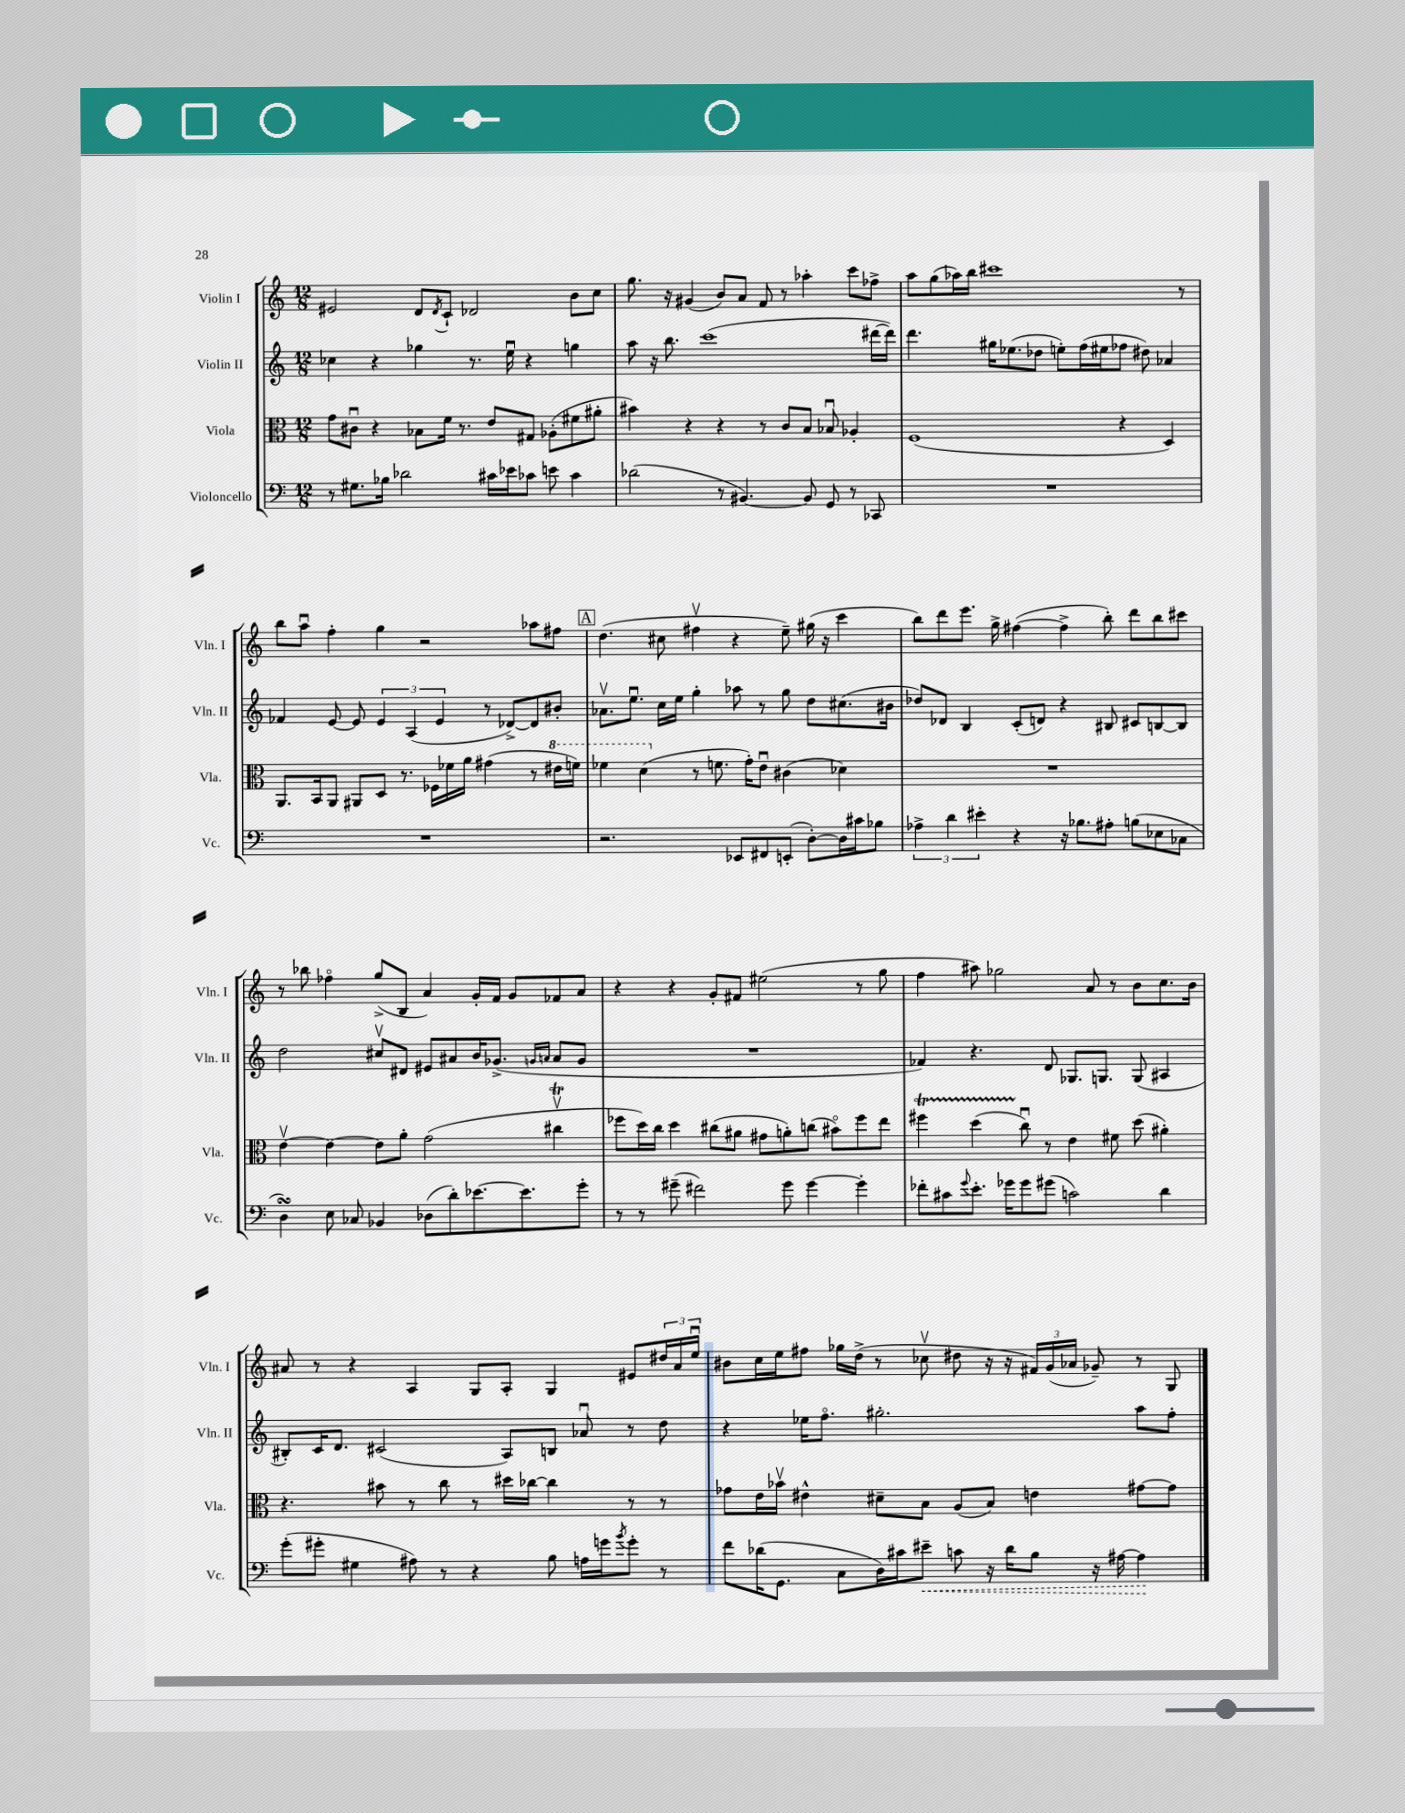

**kern	**dynam	**kern	**kern	**kern
*part4	*part4	*part3	*part2	*part1
*staff4	*staff4	*staff3	*staff2	*staff1
*I"Violoncello	*	*I"Viola	*I"Violin II	*I"Violin I
*I'Vc.	*	*I'Vla.	*I'Vln. II	*I'Vln. I
*clefF4	*	*clefC3	*clefG2	*clefG2
*k[]	*	*k[]	*k[]	*k[]
*M12/8	*	*M12/8	*M12/8	*M12/8
=1	=1	=1	=1	=1
8r	.	8g\L	4cc-X\	2e#X/
8.G#X\L	.	8c#Xu\J	.	.
.	.	4r	4r	.
16B-X\Jk	.	.	.	.
2d-X\	.	.	.	.
.	.	8B-X\L	4gg-X\	8d/L
.	.	.	.	8qd/
.	.	16f\Jk	.	8c`/J
.	.	8.r	.	.
.	.	.	8.r	2d-X/
16c#X\LL	.	8e/L	.	.
16e-X\J	.	.	16eeu\	.
8c-X\J	.	8G#X/J	4r	.
8en\	.	(8A-X'\L	.	.
4c-\	.	8f#X\	4ggn\	8b\L
.	.	8a#X'\J	.	8cc\J
=2	=2	=2	=2	=2
(2d-X\	.	4b#X\)	8aa\	8.gg\
.	.	.	16r	.
.	.	.	8.bb\	16r
.	.	4r	.	(4g#X/
.	.	.	(1ccc	.
8r	.	4r	.	8b/L)
[4.BB#X/)	.	.	.	8a/J
.	.	8r	.	8f/
.	.	8c/L	.	8r
8BB#/]	.	8B/J	.	4aa-X'\
8GG/	.	8B-Xu/	.	.
8r	.	4A-X'/	.	8ccc\L
8CC-X/	.	.	[16ddd#X\LL	8ff-X^\J
.	.	.	16ddd#\JJ])	.
=3	=3	=3	=3	=3
1.r	.	(1F	4.ddd\	8aa\L
.	.	.	.	(8gg\
.	.	.	.	16aa-X\L)
.	.	.	.	16bb\JJ
.	.	.	16gg#X\KL	1ccc#X
.	.	.	(8.ee-X\	.
.	.	.	8dd-X\J	.
.	.	.	8een'\L)	.
.	.	.	(16ff\L	.
.	.	.	16ee#X\J	.
.	.	4r	8ff-X\J	.
.	.	.	8dd#X\)	.
.	.	4D/)	4a-X/	.
.	.	.	.	8r
!!LO:LB:g=z
=4	=4	=4	=4	=4
1.r	.	8.AA/L	4f-X/	8bb\L
.	.	.	.	8aau\J
.	.	16BB/k	.	.
.	.	8AA/J	[8e/	4ff'\
.	.	8AA#X/L	8e/]	.
.	.	8D/J	6e/	4gg\
.	.	8.r	.	.
.	.	.	(6A/	.
.	.	.	.	2r
.	.	16F-X\LL	.	.
.	.	.	6e/	.
.	.	16f-X\	.	.
.	.	16a\JJ	.	.
.	.	(4g#X\	8r	.
.	.	.	[8d-X^/L)	.
.	.	8r	8d-/]	8aa-X\L
*	*	*8va	*	*
.	.	16ee#X\LL	8b#X'/J	8ff#X\J
.	.	16ffn\JJ)	.	.
!!LO:REH:place=s1:t=A
=5	=5	=5	=5	=5
2.r	.	4ff-X\	8.a-Xv\L	(4.dd\
.	.	.	8.eeu\J	.
.	.	(4dd\	.	.
.	.	.	16cc\LL	8cc#X\
.	.	.	16ee\JJ	.
*	*	*X8va	*	*
.	.	8r	4gg'\	4ff#Xv\
.	.	8.fn\	.	.
8EE-X/L	.	.	8aa-X\	4r
.	.	16g'\KL)	.	.
8FF#X/	.	8eu\J	8r	.
(8EEn'/J	.	(4c#X\	8gg\	8ee~\)
[8D'\L)	.	.	8dd\L	(16gg#X\
.	.	.	.	16r
16D\L]	.	4d-X\)	(8.cc#X\	4ccc\
16c#X\J	.	.	.	.
8B-X\J	.	.	.	.
.	.	.	16b#X\Jk	.
=6	=6	=6	=6	=6
6A-X^\	.	1.r	8dd-X/L)	8bb\L)
.	.	.	8d-X/J	8ddd\
6d\	.	.	.	.
.	.	.	4B/	8.eee\J
6e#X'\	.	.	.	.
.	.	.	.	16gg^\
4r	.	.	(8c'/L	([4ff#X\
.	.	.	8dn/J)	.
16r	.	.	4r	4ff#^\]
8.B-X\L	.	.	.	.
8A#X'\J	.	.	8B#X/	8bb'\)
(8Bn\L	.	.	8c#X/L	8ddd\L
8E-X\	.	.	[8Bn/	8bb\
8C-X\J	.	.	8B/J]	8ccc#X\J
!!LO:LB:g=z
=7	=7	=7	=7	=7
4DsSSS\)	.	[4ev\	2dd\	8r
.	.	.	.	8bb-X\
8E\	.	4e\_	.	4ff-X\
8C-X/	.	.	.	.
4BB-X/	.	8e\L]	8cc#Xv/L	(8gg^/L
.	.	8a'\J	8d#X/J	8B/J
(8D-X\L	.	(2g\	8e#X/L	4a/)
8d'\)	.	.	8a#X/	.
[8.e-X\	.	.	16b/K	16g'/LL
.	.	.	(8.g-X^/J	16f/JJ
.	.	.	.	8g/L
8.e-\]	.	.	.	.
.	.	.	16qqgn/LL	.
.	.	.	16qqan/JJ	.
.	.	4cc#Xtv\	8a/L	8f-X/
8g'\J	.	.	8g/J	8a/J
=8	=8	=8	=8	=8
8r	.	8ff-X\L	1.r	4r
8r	.	16dd\L)	.	.
.	.	16cc\JJ	.	.
(8g#X~\	.	4dd\	.	4r
2f#X\)	.	.	.	.
.	.	(8cc#X\L	.	8g'/L
.	.	8a#X\J	.	8f#X/J
.	.	8g#X\L	.	(2ee#X\
8g#\	.	8an'\)	.	.
[4g#\	.	(8ccn\J	.	.
.	.	8b#X\L)	.	.
4g#'\]	.	8ff-\	.	8r
.	.	8ee\J	.	8gg\
=9	=9	=9	=9	=9
8f-X'\L	.	4ff#Xt\	4f-X/)	4ff\
8c#X\	.	.	.	.
8qqg/	.	.	.	.
8.e'\J	.	(4ddTTT\	4.r	8aa#X\)
.	.	.	.	2gg-X\
16g-X\KL	.	.	.	.
8g-\	.	8ccu\)	.	.
(8g#X\J	.	8r	8d/	.
2cn\)	.	4e\	8.G-X/L	.
.	.	.	.	8a/
.	.	.	8.Gn/J	.
.	.	8f#X\	.	8r
.	.	(8dd\	(8G/	8b\L
4d\	.	4a#X'\)	4A#X/	8.cc\
.	.	.	.	16b\Jk
!!LO:LB:g=z
=10	=10	=10	=10	=10
(8g'\L	.	4.r	8B#X'/L)	8a#X/
8g#X'\J	.	.	16c/K	8r
.	.	.	8.d/J	.
4G#X\	.	.	.	4r
.	.	8b#X\	(2c#X/	.
8A#X\)	.	8r	.	4A/
8r	.	8cc\	.	.
4r	.	8r	.	8G/L
.	.	16dd#X\LL	8A/L)	8A'/J
.	.	[16cc-X\JJ	.	.
8B\	.	4cc-\]	8Bn/J	4G/
16An\LL	.	.	8a-Xu/	.
16gn\J	.	.	.	.
8qb/	.	.	.	.
8g'\J	.	8r	8r	8e#X/L
8r	.	8r	8dd\	24dd#X/L
.	.	.	.	24a#/
.	.	.	.	24eeu/JJ
=11	=11	=11	=11	=11
8f\L	.	8g-X\L	4r	8b#X\L
(16d-X\K	.	16e\L	.	16cc\L
8.GG\J	.	16b-Xv\JJ	.	16ee\J
.	.	4e#X^^\	16ee-X\KL	8ff#X\J
.	.	.	8.ff\J	.
8C\L	.	.	.	16gg-X\LL
.	.	.	.	(16dd^\JJ
16D\L)	.	8d#X~\L	2.gg#X'\	8r
16c#X\J	.	.	.	.
!	!LO:HP:b	!	!	!
8e#X~\J	<	8B\J	.	8cc-Xv\
8cn\	.	(8A/L	.	8dd#X\
16r	.	8B/J)	.	16r
16d-\KL	.	.	.	16r
8B\J	.	4en\	.	24f#X/LL)
.	.	.	.	(24g/
.	.	.	.	24a-X/JJ
16r	.	.	.	8g-X~/)
[16A#X\	.	.	.	.
4A#\]	.	[8g#X\L	8aa\L	8r
.	.	8g#\J]	8ff'\J	8G/
.	[	.	.	.
==	==	==	==	==
*-	*-	*-	*-	*-
